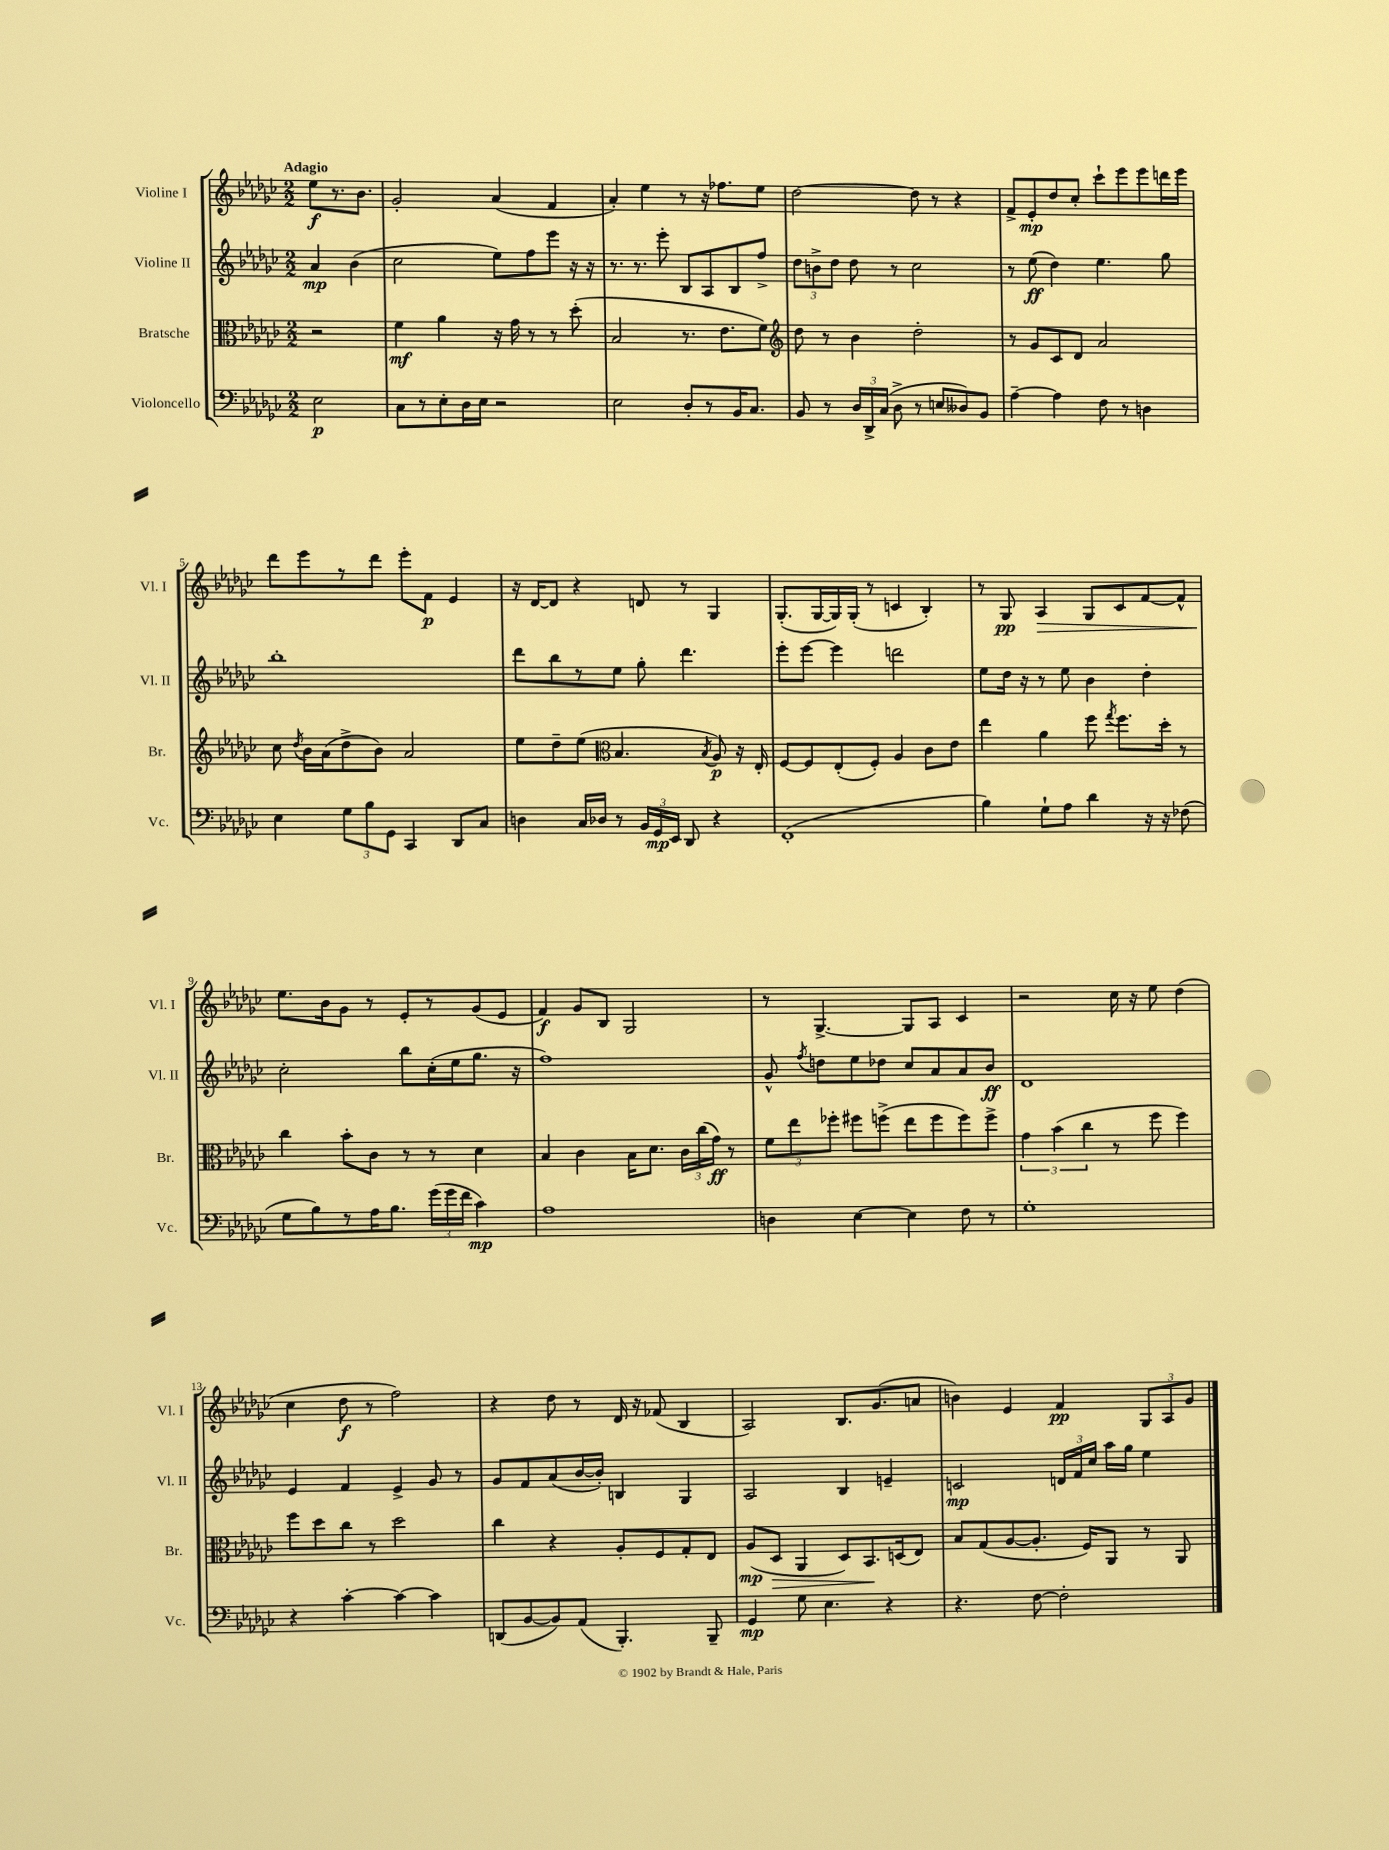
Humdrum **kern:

**kern	**dynam	**kern	**dynam	**kern	**dynam	**kern	**dynam
*part4	*part4	*part3	*part3	*part2	*part2	*part1	*part1
*staff4	*staff4	*staff3	*staff3	*staff2	*staff2	*staff1	*staff1
*I"Violoncello	*	*I"Bratsche	*	*I"Violine II	*	*I"Violine I	*
*I'Vc.	*	*I'Br.	*	*I'Vl. II	*	*I'Vl. I	*
*clefF4	*	*clefC3	*	*clefG2	*	*clefG2	*
*k[b-e-a-d-g-c-]	*	*k[b-e-a-d-g-c-]	*	*k[b-e-a-d-g-c-]	*	*k[b-e-a-d-g-c-]	*
*M2/2	*	*M2/2	*	*M2/2	*	*M2/2	*
=	=	=	=	=	=	=	=
!	!	!	!	!	!	!LO:TX:a:B:t=Adagio	!
2E-\	p	2r	.	4a-/	mp	8ee-\L	f
.	.	.	.	.	.	8.r	.
.	.	.	.	(4b-\	.	.	.
.	.	.	.	.	.	8.b-\J	.
=1	=1	=1	=1	=1	=1	=1	=1
8C-\L	.	4f\	mf	2cc-\	.	2g-'/	.
8r	.	.	.	.	.	.	.
8E-'\	.	4a-\	.	.	.	.	.
16D-\L	.	.	.	.	.	.	.
16E-\JJ	.	.	.	.	.	.	.
2r	.	16r	.	8ee-\L)	.	(4a-/	.
.	.	16g-\	.	.	.	.	.
.	.	8r	.	8ff\	.	.	.
.	.	8r	.	8eee-\J	.	4f/	.
.	.	(8dd-'\	.	16r	.	.	.
.	.	.	.	16r	.	.	.
=2	=2	=2	=2	=2	=2	=2	=2
2E-\	.	2B-/	.	8.r	.	4a-'/)	.
.	.	.	.	8.r	.	.	.
.	.	.	.	.	.	4ee-\	.
.	.	.	.	8eee-'\	.	.	.
8D-'/L	.	8.r	.	8B-/L	.	8r	.
8r	.	.	.	8A-/	.	16r	.
.	.	8.e-\L	.	.	.	8.ff-X\L	.
16BB-/K	.	.	.	8B-/	.	.	.
8.C-/J	.	.	.	.	.	.	.
.	.	8f\J)	.	8ff^/J	.	8ee-\J	.
=3	=3	=3	=3	=3	=3	=3	=3
*	*	*clefG2	*	*	*	*	*
8BB-/	.	8dd-\	.	12dd-\L	.	[2dd-\	.
.	.	.	.	12bn^\	.	.	.
8r	.	8r	.	.	.	.	.
.	.	.	.	12dd-\J	.	.	.
24D-/LL	.	4b-\	.	8dd-\	.	.	.
24DD-^/	.	.	.	.	.	.	.
(24C-/JJ	.	.	.	.	.	.	.
8D-^\	.	.	.	8r	.	.	.
8r	.	2dd-'\	.	2cc-\	.	8dd-\]	.
8En/L	.	.	.	.	.	8r	.
8D--X/)	.	.	.	.	.	4r	.
8BB-/J	.	.	.	.	.	.	.
=4	=4	=4	=4	=4	=4	=4	=4
[4A-~\	.	8r	.	8r	.	8f^/L	.
.	.	8g-/L	.	(8ee-\	ff	8e-'/	mp
4A-\]	.	8c-/	.	4dd-\)	.	8dd-/	.
.	.	8d-/J	.	.	.	8cc-'/J	.
8F\	.	2a-/	.	4.ee-\	.	8ccc-`\L	.
8r	.	.	.	.	.	8eee-\	.
4Dn\	.	.	.	.	.	8eee-\	.
.	.	.	.	8gg-\	.	16dddn\L	.
.	.	.	.	.	.	16eee-\JJ	.
!!LO:LB:g=z
=5	=5	=5	=5	=5	=5	=5	=5
4E-\	.	8cc-\	.	1bb-'	.	8ddd-\L	.
.	.	8qdd-/	.	.	.	.	.
.	.	16b-\LL	.	.	.	8eee-\	.
.	.	(16a-\J	.	.	.	.	.
12G-\L	.	8dd-^\	.	.	.	8r	.
12B-\	.	.	.	.	.	.	.
.	.	8b-\J)	.	.	.	8ddd-\J	.
12GG-\J	.	.	.	.	.	.	.
4CC-/	.	2a-/	.	.	.	8eee-'\L	.
.	.	.	.	.	.	8f\J	p
8DD-/L	.	.	.	.	.	4e-/	.
8C-/J	.	.	.	.	.	.	.
=6	=6	=6	=6	=6	=6	=6	=6
4Dn\	.	8ee-\L	.	8ddd-\L	.	16r	.
.	.	.	.	.	.	[16d-/KL	.
.	.	8dd-~\	.	8bb-\	.	8d-/J]	.
16C-/LL	.	(8ee-\J	.	8r	.	4r	.
16D-X/JJ	.	.	.	.	.	.	.
*	*	*clefC3	*	*	*	*	*
8r	.	4.B-/	.	8ee-\J	.	.	.
24BB-/LL	.	.	.	8gg-'\	.	8dn/	.
24GG-/	mp	.	.	.	.	.	.
24EE-/JJ	.	.	.	.	.	.	.
8DD-/	.	.	.	4.ddd-\	.	8r	.
.	.	8qB-/	.	.	.	.	.
4r	.	8A-/)	p	.	.	4G-/	.
.	.	16r	.	.	.	.	.
.	.	16E-'/	.	.	.	.	.
=7	=7	=7	=7	=7	=7	=7	=7
(1FF'	.	[8F/L	.	8eee-'\L	.	(8.G-'/L	.
.	.	8F/]	.	[8eee-\J	.	.	.
.	.	.	.	.	.	[16G-/L	.
.	.	(8E-'/	.	4eee-\]	.	16G-/])	.
.	.	.	.	.	.	(16G-'/JJ	.
.	.	8F'/J)	.	.	.	8r	.
.	.	4A-/	.	2dddn\	.	4cn/	.
.	.	8c-\L	.	.	.	4B-'/)	.
.	.	8e-\J	.	.	.	.	.
=8	=8	=8	=8	=8	=8	=8	=8
4B-\)	.	4ee-\	.	8ee-\L	.	8r	.
.	.	.	.	16dd-\Jk	.	8G-/	pp
.	.	.	.	16r	.	.	.
!	!	!	!	!	!	!	!LO:HP:b
8G-`\L	.	4a-\	.	8r	.	4A-/	>
8A-\J	.	.	.	8ee-\	.	.	.
4d-\	.	8ff\	.	4b-\	.	8G-/L	.
.	.	8qgg-/	.	.	.	.	.
.	.	8.ff\L	.	.	.	8c-/	.
16r	.	.	.	4dd-'\	.	[8f/	.
16r	.	16dd-'\Jk	.	.	.	.	.
(8F-X\	.	8r	.	.	.	8f^^/J]	.
!!LO:LB:g=z
=9	=9	=9	=9	=9	=9	=9	=9
8G-\L	.	4cc-\	.	2cc-'\	.	8.ee-\L	.
8B-\)	.	.	.	.	.	.	.
.	.	.	.	.	.	16b-\k	]
8r	.	8b-'\L	.	.	.	8g-\J	.
16A-\K	.	8c-\J	.	.	.	8r	.
8.B-\J	.	.	.	.	.	.	.
.	.	8r	.	8bb-\L	.	8e-'/L	.
(24g-\LL	.	8r	.	(16cc-'\L	.	8r	.
24g-\	.	.	.	.	.	.	.
.	.	.	.	16ee-\J	.	.	.
24f\JJ	.	.	.	.	.	.	.
4c-\)	mp	4d-\	.	8.gg-\J	.	(8g-/	.
.	.	.	.	.	.	8e-/J	.
.	.	.	.	16r	.	.	.
=10	=10	=10	=10	=10	=10	=10	=10
1A-	.	4B-/	.	1ff)	.	4f/)	f
.	.	4c-\	.	.	.	8g-/L	.
.	.	.	.	.	.	8B-/J	.
.	.	16B-\KL	.	.	.	2G-/	.
.	.	8.d-\J	.	.	.	.	.
.	.	24c-\LL	.	.	.	.	.
.	.	(24cc-\	.	.	.	.	.
.	.	24g-\JJ)	ff	.	.	.	.
.	.	8r	.	.	.	.	.
=11	=11	=11	=11	=11	=11	=11	=11
4Dn\	.	12f\L	.	8g-^^/	.	8r	.
.	.	12ee-\	.	.	.	.	.
.	.	.	.	8qff/	.	.	.
.	.	.	.	8ddn\L	.	[4.G-^/	.
.	.	12ff-X'\J	.	.	.	.	.
[4E-\	.	8ff#X\L	.	8ee-\	.	.	.
.	.	(8ffn^\J	.	8dd-X\J	.	.	.
4E-\]	.	8ee-\L	.	8cc-/L	.	8G-/L]	.
.	.	8ff\	.	8a-/	.	8A-/J	.
8F\	.	8ff\)	.	8a-/	.	4c-/	.
8r	.	8ff^\J	.	8b-/J	ff	.	.
=12	=12	=12	=12	=12	=12	=12	=12
1G-'	.	6g-\	.	1d-	.	2r	.
.	.	(6b-\	.	.	.	.	.
.	.	6cc-\	.	.	.	.	.
.	.	8r	.	.	.	16cc-\	.
.	.	.	.	.	.	16r	.
.	.	8ff\	.	.	.	8ee-\	.
.	.	4ff\)	.	.	.	(4dd-\	.
!!LO:LB:g=z
=13	=13	=13	=13	=13	=13	=13	=13
4r	.	8ff\L	.	4e-/	.	4cc-\	.
.	.	8dd-\	.	.	.	.	.
[4c-'\	.	8cc-\J	.	4f/	.	8dd-\	f
.	.	8r	.	.	.	8r	.
4c-\_	.	2dd-\	.	4e-^/	.	2ff\)	.
4c-\]	.	.	.	8g-/	.	.	.
.	.	.	.	8r	.	.	.
=14	=14	=14	=14	=14	=14	=14	=14
(8DDn/L	.	4cc-\	.	8g-/L	.	4r	.
[8BB-/	.	.	.	8f/	.	.	.
8BB-/])	.	4r	.	(8a-/	.	8dd-\	.
(8AA-/J	.	.	.	[16b-/L	.	8r	.
.	.	.	.	16b-'/JJ])	.	.	.
4.BBB-'/)	.	8A-'/L	.	4Bn/	.	16d-/	.
.	.	.	.	.	.	16r	.
.	.	8F/	.	.	.	(8f-X/	.
.	.	8G-'/	.	4G-/	.	4B-/	.
8BBB-~/	.	8E-/J	.	.	.	.	.
=15	=15	=15	=15	=15	=15	=15	=15
4GG-/	mp	(8A-/L	mp	2A-/	.	2A-/)	.
!	!	!	!LO:HP:b	!	!	!	!
.	.	8D-/J	>	.	.	.	.
8G-\	.	4AA-/	.	.	.	.	.
4.E-\	.	.	.	.	.	.	.
.	.	8D-/L)	.	4B-/	.	8.B-/L	.
.	.	8.BB-/	.	.	.	.	.
.	.	.	.	.	.	(8.g-/	.
4r	.	.	.	4en~/	.	.	.
.	.	(16Dn/k	]	.	.	.	.
.	.	8E-/J)	.	.	.	8an/J	.
=16	=16	=16	=16	=16	=16	=16	=16
4.r	.	8B-/L	.	2cn/	mp	4bn\)	.
.	.	(8G-/	.	.	.	.	.
.	.	[8A-/	.	.	.	4e-/	.
[8F\	.	8.A-'/J]	.	.	.	.	.
2F'\]	.	.	.	24dn/LL	.	4f/	pp
.	.	.	.	24f/	.	.	.
.	.	16F/KL)	.	.	.	.	.
.	.	.	.	24cc-/JJ	.	.	.
.	.	8AA-/J	.	16aa-\LL	.	.	.
.	.	.	.	16gg-\JJ	.	.	.
.	.	8r	.	4ee-\	.	12G-/L	.
.	.	.	.	.	.	12A-/	.
.	.	8AA-/	.	.	.	.	.
.	.	.	.	.	.	12g-/J	.
==	==	==	==	==	==	==	==
*-	*-	*-	*-	*-	*-	*-	*-
